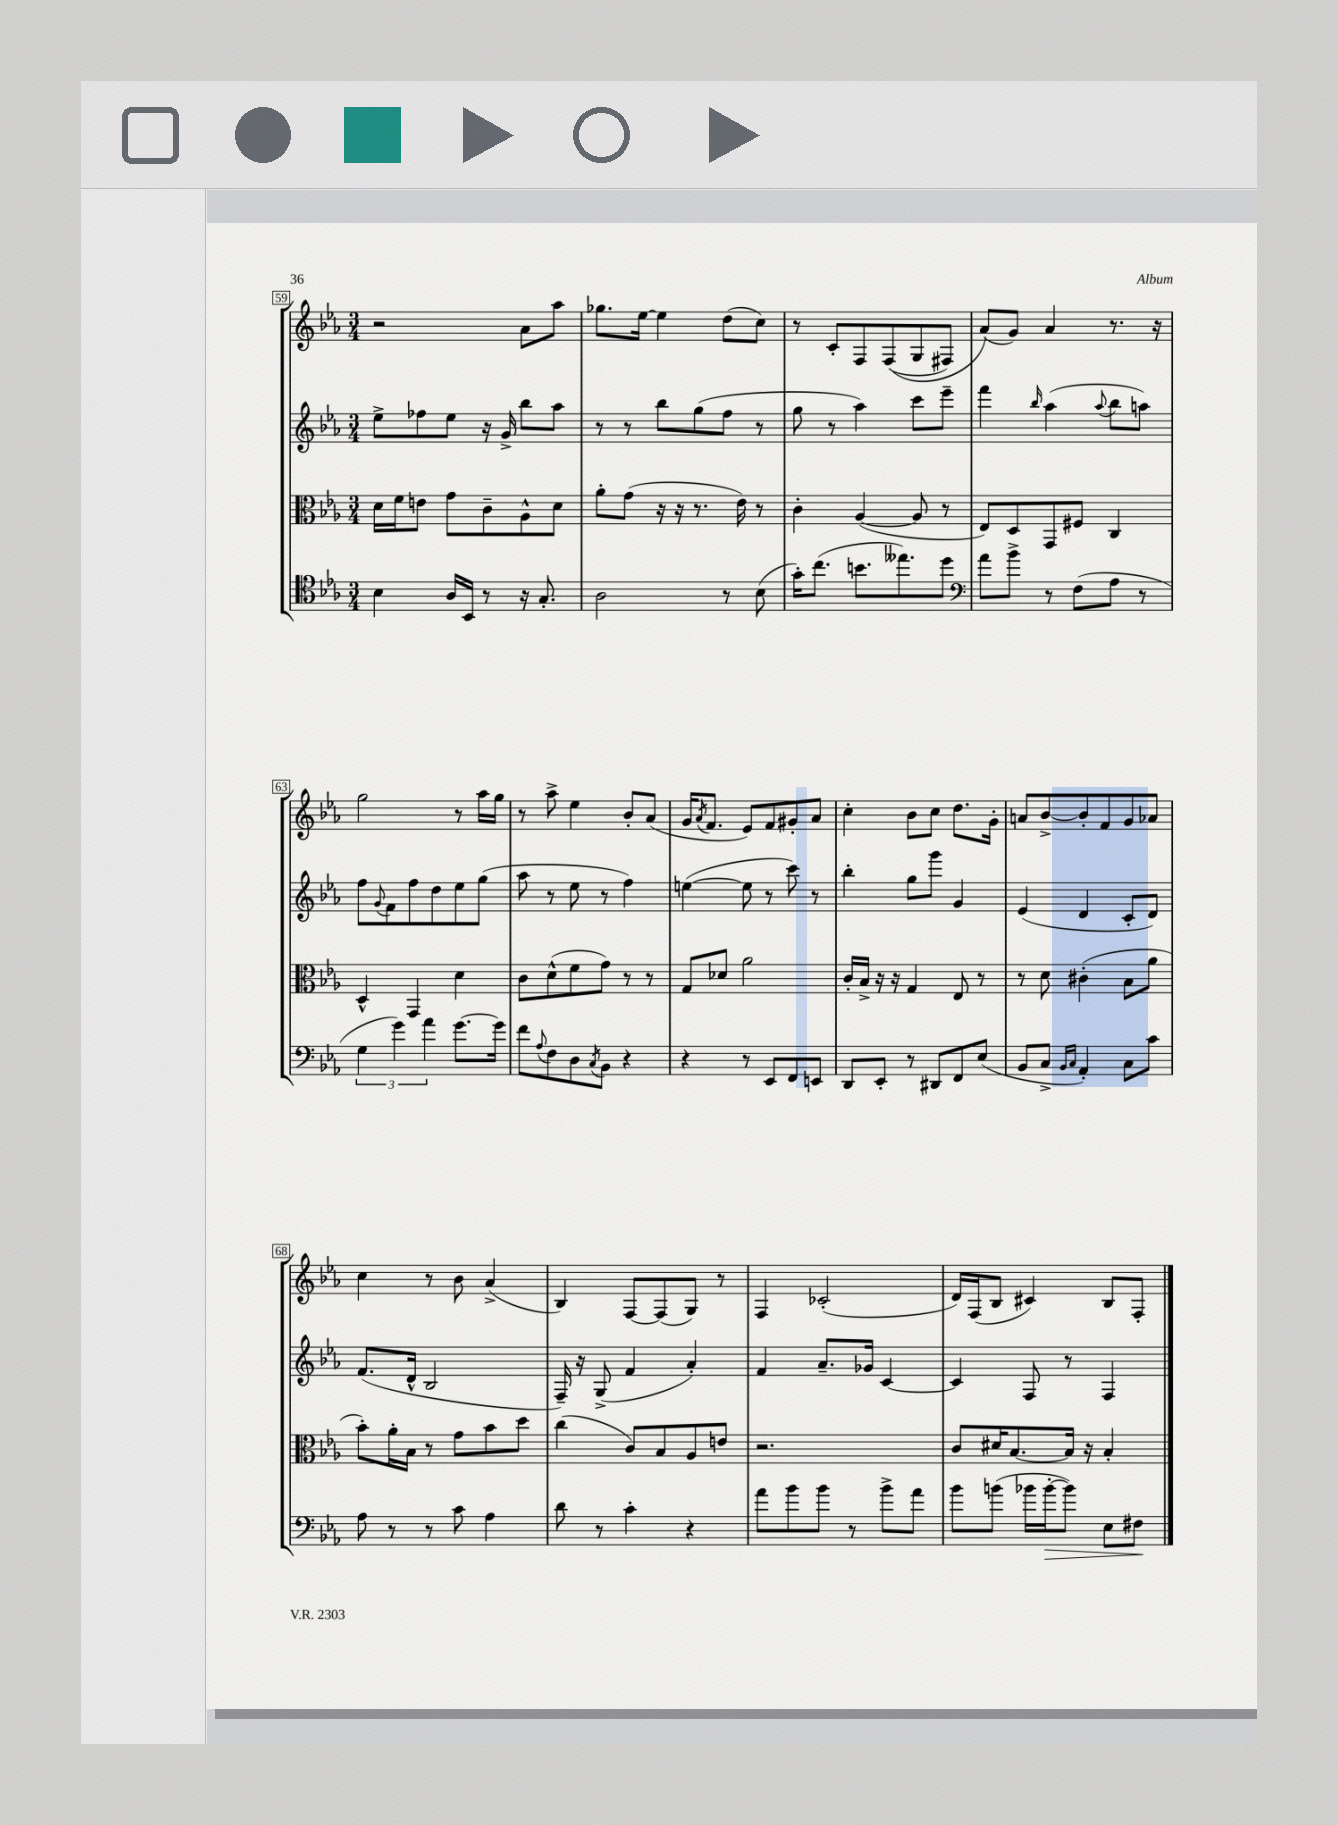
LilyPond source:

<<
\new StaffGroup <<
\new Staff = "s0" {
    \clef treble \key ees \major \numericTimeSignature \time 3/4
    r2 aes'8 aes''8 |
    ges''8. ees''16~ ees''4 d''8( c''8) |
    r8 c'8-. f8 f8(\( g8 fis8) |
    aes'8(\) g'8) aes'4 r8. r16 |
    g''2 r8 aes''16 g''16 |
    r8 aes''8-> ees''4 bes'8-. aes'8( |
    g'16 \acciaccatura { aes'8 } f'8. ees'8) f'8 gis'8-. aes'8 |
    c''4-. bes'8 c''8 d''8. g'16-. |
    a'8 bes'8~-> bes'8-. f'8 g'8 aes'8 |
    c''4 r8 bes'8 aes'4->( |
    bes4) f8~ f8( g8) r8 |
    f4 ces'2-.( |
    d'16) f16( bes8 cis'4) bes8 f8-. \bar "|." |
}
\new Staff = "s1" {
    \clef treble \key ees \major \numericTimeSignature \time 3/4
    ees''8-> fes''8 ees''8 r16 g'16-> bes''8 aes''8 |
    r8 r8 bes''8 g''8( f''8 r8 |
    g''8 r8 aes''4) c'''8 ees'''8-- |
    f'''4 \grace { bes''16 } aes''4( \appoggiatura { aes''8 } bes''8 a''8) |
    f''8 \appoggiatura { g'8 } f'8 f''8 d''8 ees''8 g''8( |
    aes''8 r8 ees''8 r8 f''4) |
    e''4~( e''8 r8 c'''8) r8 |
    bes''4-. g''8 g'''8 g'4 |
    ees'4( d'4 c'8-. d'8) |
    f'8.( d'16-^ bes2 |
    f16--) r16 g8->( f'4 aes'4-.) |
    f'4 aes'8.-- ges'16 c'4~ |
    c'4 f8 r8 f4 \bar "|." |
}
\new Staff = "s2" {
    \clef alto \key ees \major \numericTimeSignature \time 3/4
    d'16 f'16 e'8 g'8 c'8-- aes8-^ d'8 |
    aes'8-. g'8( r16 r16 r8. ees'16) r8 |
    c'4-. aes4~( aes8 r8 |
    ees8) d8 g,8 fis8 c4 |
    d4-^ g,4 d'4 |
    c'8 d'8-^( f'8 g'8) r8 r8 |
    g8 des'8 aes'2 |
    c'16-. bes16-> r16 r16 g4 ees8 r8 |
    r8 d'8 cis'4-.( bes8 aes'8 |
    bes'8-.) aes'16-. bes16 r8 g'8 bes'8 d''8 |
    c''4( c'8) bes8 aes8 e'8 |
    r2. |
    c'8 dis'16 bes8.~ bes16 r16 bes4-. \bar "|." |
}
\new Staff = "s3" {
    \clef tenor \key ees \major \numericTimeSignature \time 3/4
    bes4 aes16 bes,16 r8 r16 g8.-. |
    aes2 r8 bes8( |
    g'16-.) c''8.( b'8. eeses''8.) d''8 |
    \clef bass aes'8 bes'8-> r8 f8( aes8 r8 |
    \tuplet 3/2 { g4 g'4) aes'4 } g'8.~ g'16 |
    f'8 \appoggiatura { aes8 } f8 d8 \acciaccatura { c8 } bes,8 r4 |
    r4 r8 ees,8 f,8 e,8 |
    d,8 ees,8-. r8 dis,8 f,8 ees8( |
    bes,8 c8-> \grace { bes,16 c16 } aes,4-.) c8 c'8 |
    aes8 r8 r8 c'8 aes4 |
    d'8 r8 c'4-. r4 |
    aes'8 bes'8 bes'8 r8 bes'8-> aes'8 |
    bes'8 b'8( bes'16 bes'16~-.\> bes'8) ees8 fis8\! \bar "|." |
}
>>
>>
\layout { \context { \Score currentBarNumber = #59 \override BarNumber.stencil = #(make-stencil-boxer 0.1 0.3 ly:text-interface::print) } }
